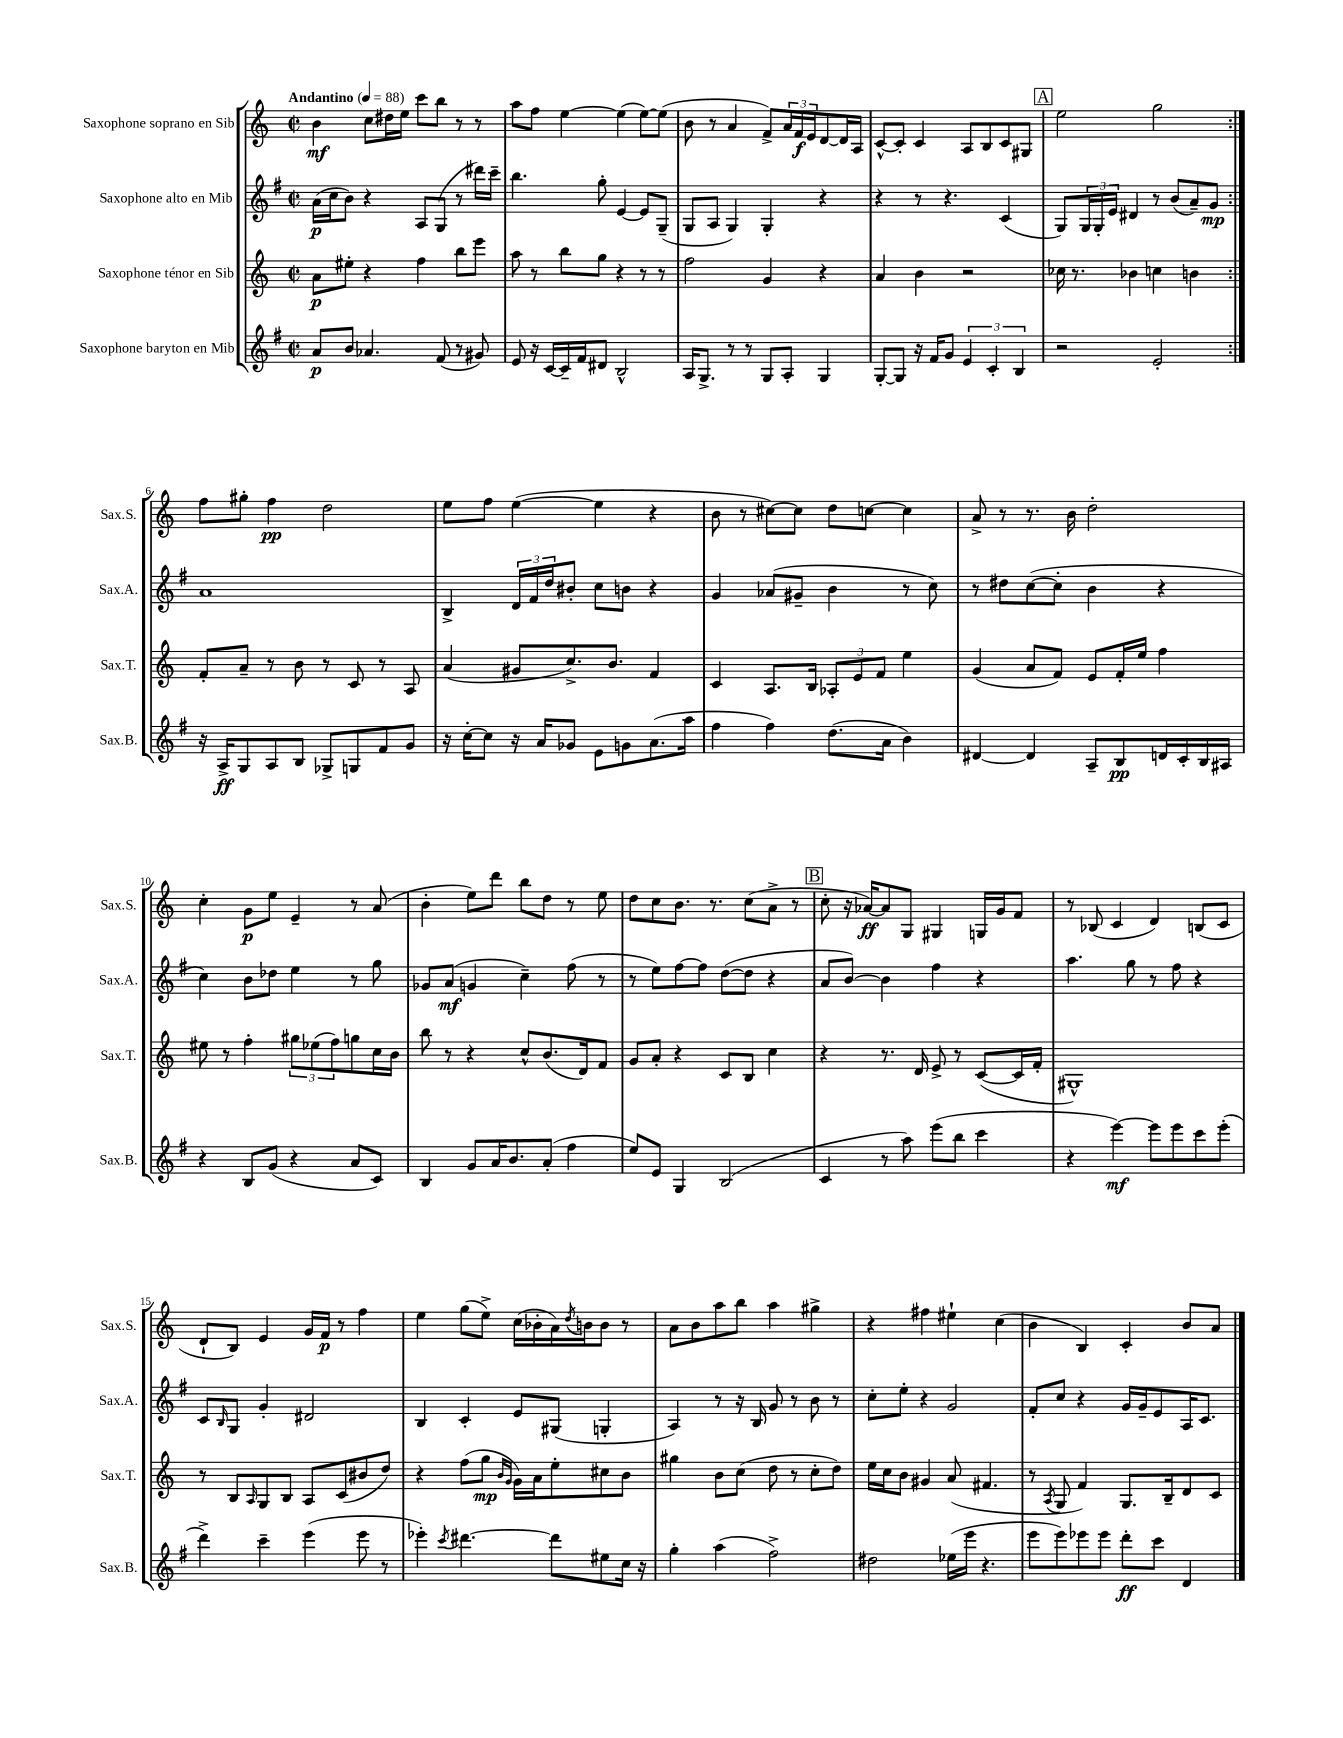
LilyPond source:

<<
\new StaffGroup <<
\new Staff = "s0" \with { instrumentName = "Saxophone soprano en Sib" shortInstrumentName = "Sax.S." } {
    \clef treble \key c \major \defaultTimeSignature \time 2/2 \tempo "Andantino" 4 = 88
    \repeat volta 2 { b'4\mf c''8 dis''16 e''16 c'''8 b''8 r8 r8 |
    a''8 f''8 e''4~ e''4( e''8~) e''8( |
    b'8 r8 a'4 f'8->) \tuplet 3/2 { a'16 f'16\f e'16 } d'8~ d'16 a16 |
    c'8~-^ c'8-. c'4 a8 b8 c'8 gis8 |
    \mark \markup { \box "A" } e''2 g''2 | }
    f''8 gis''8-. f''4\pp d''2 |
    e''8 f''8 e''4~( e''4 r4 |
    b'8 r8 cis''8~) cis''8 d''8 c''8~ c''4 |
    a'8-> r8 r8. b'16 d''2-. |
    c''4-. g'8\p e''8 e'4-- r8 a'8( |
    b'4-. e''8) d'''8 b''8 d''8 r8 e''8 |
    d''8 c''8 b'8. r8. c''8( a'8-> r8 |
    \mark \markup { \box "B" } c''8-. r16 aes'16~\ff) aes'8 g8 gis4 g16 g'16 f'8 |
    r8 bes8( c'4 d'4) b8( c'8 |
    d'8-! b8) e'4 g'16 f'16\p r8 f''4 |
    e''4 g''8( e''8->) c''16( bes'16-. a'16) \acciaccatura { d''8 } b'16 b'8 r8 |
    a'8 b'8 a''8 b''8 a''4 gis''4-> |
    r4 fis''4 eis''4-! c''4( |
    b'4 b4) c'4-. b'8 a'8 \bar "|." |
}
\new Staff = "s1" \with { instrumentName = "Saxophone alto en Mib" shortInstrumentName = "Sax.A." } {
    \clef treble \key g \major \defaultTimeSignature \time 2/2
    \repeat volta 2 { a'16\p( c''16 b'8) r4 a8 g8( r8 dis'''16) c'''16-- |
    b''4. g''8-. e'4~ e'8 g8--( |
    g8 a8 g4) g4-. r4 |
    r4 r8 r4. c'4( |
    \mark \markup { \box "A" } g8) \tuplet 3/2 { g16 g16-. e'16 } dis'4 r8 b'8( a'8--) g'8\mp | }
    a'1 |
    b4-> \tuplet 3/2 { d'16 fis'16 d''16 } bis'8-. c''8 b'8 r4 |
    g'4 aes'8( gis'8-- b'4 r8 c''8) |
    r8 dis''8 c''8~( c''8-. b'4 r4 |
    c''4) b'8 des''8 e''4 r8 g''8 |
    ges'8 a'8\mf( g'4 c''4--) fis''8( r8 |
    r8 e''8) fis''8~ fis''8 d''8~( d''8 r4 |
    \mark \markup { \box "B" } a'8 b'8~) b'4 fis''4 r4 |
    a''4. g''8 r8 fis''8 r4 |
    c'8 \grace { b16 } g8 g'4-. dis'2 |
    b4 c'4-. e'8 gis8( g4-. |
    a4) r8 r16 b16 g'8 r8 b'8 r8 |
    c''8-. e''8-. r4 g'2 |
    fis'8-. c''8 r4 g'16 g'16-- e'8 a16 c'8. \bar "|." |
}
\new Staff = "s2" \with { instrumentName = "Saxophone ténor en Sib" shortInstrumentName = "Sax.T." } {
    \clef treble \key c \major \defaultTimeSignature \time 2/2
    \repeat volta 2 { a'8\p eis''8-. r4 f''4 b''8 e'''8 |
    a''8 r8 b''8 g''8 r4 r8 r8 |
    f''2 g'4 r4 |
    a'4 b'4 r2 |
    \mark \markup { \box "A" } ces''16 r8. bes'4 c''4 b'4 | }
    f'8-. a'8-- r8 b'8 r8 c'8 r8 a8 |
    a'4( gis'8 c''8.->) b'8. f'4 |
    c'4 a8. b16 \tuplet 3/2 { aes8-. e'8 f'8 } e''4 |
    g'4( a'8 f'8) e'8 f'16-. e''16 f''4 |
    eis''8 r8 f''4-. \tuplet 3/2 { gis''8 ees''8( f''8) } g''8 c''16 b'16 |
    b''8 r8 r4 c''8-^ b'8.( d'16) f'8 |
    g'8 a'8-. r4 c'8 b8 c''4 |
    \mark \markup { \box "B" } r4 r8. d'16 e'8-> r8 c'8~( c'16 f'16-. |
    gis1-^) |
    r8 b8 \grace { a16 } g8 b8 a8 c'8( bis'8 d''8) |
    r4 f''8( g''8\mp \grace { b'16 g'16 } g'16) a'16 e''8-. cis''8 b'8 |
    gis''4 b'8 c''8( d''8 r8 c''8-. d''8) |
    e''16 c''16 b'8 gis'4 a'8( fis'4. |
    r8 \acciaccatura { a8 } g8 f'4) g8. b16-- d'8 c'8 \bar "|." |
}
\new Staff = "s3" \with { instrumentName = "Saxophone baryton en Mib" shortInstrumentName = "Sax.B." } {
    \clef treble \key g \major \defaultTimeSignature \time 2/2
    \repeat volta 2 { a'8\p b'8 aes'4. fis'8( r8 gis'8) |
    e'8 r16 c'16~ c'16-- fis'16 dis'8 b2-^ |
    a16 g8.-> r8 r8 g8 a8-. g4 |
    g8~-. g8 r16 fis'16 g'8 \tuplet 3/2 { e'4 c'4-. b4 } |
    \mark \markup { \box "A" } r2 e'2-. | }
    r16 a16->\ff g8 a8 b8 ges8-> g8 fis'8 g'8 |
    r16 c''16~-. c''8 r16 a'16 ges'8 e'8 g'8 a'8.( a''16 |
    fis''4 fis''4) d''8.( a'16 b'4) |
    dis'4~ dis'4 a8-- b8\pp d'16 c'16-. b16 ais16 |
    r4 b8 g'8( r4 a'8 c'8) |
    b4 g'8 a'16 b'8. a'8-.( fis''4 |
    e''8) e'8 g4 b2( |
    \mark \markup { \box "B" } c'4 r8 a''8) e'''8( b''8 c'''4 |
    r4 e'''4~\mf) e'''8 e'''8 c'''8 e'''8-.( |
    d'''4->) c'''4-- e'''4( e'''8 r8 |
    ees'''4-.) \acciaccatura { c'''8 } dis'''4.~ dis'''8 eis''8 c''16 r16 |
    g''4-. a''4( fis''2->) |
    dis''2 ees''16( e'''16 r4. |
    e'''8 e'''8) ees'''8 ees'''8 d'''8-.\ff c'''8 d'4 \bar "|." |
}
>>
>>
